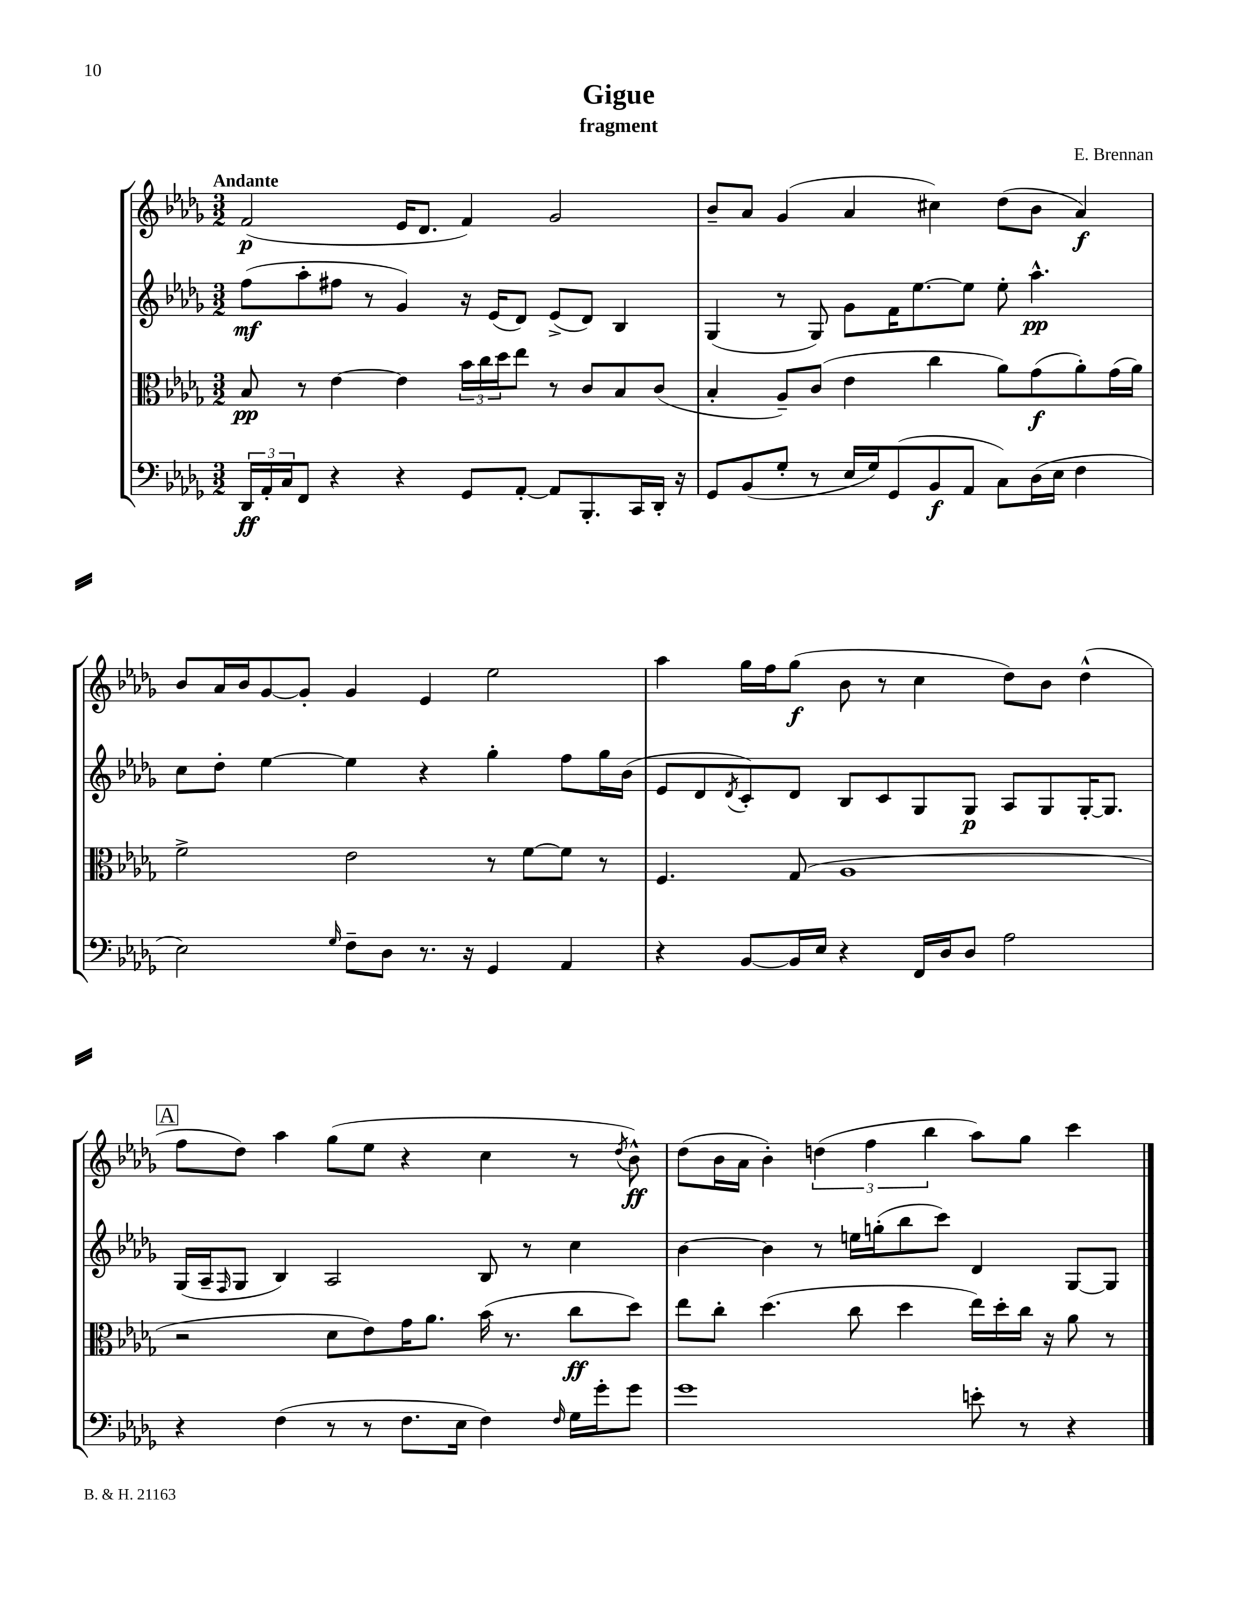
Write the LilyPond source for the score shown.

\header { title = "Gigue" composer = "E. Brennan" subtitle = "fragment" }
<<
\new StaffGroup <<
\new Staff = "s0" {
    \clef treble \key des \major \numericTimeSignature \time 3/2 \tempo "Andante"
    f'2\p( ees'16 des'8. f'4) ges'2 |
    bes'8-- aes'8 ges'4( aes'4 cis''4) des''8( bes'8 aes'4\f) |
    bes'8 aes'16 bes'16 ges'8~ ges'8-. ges'4 ees'4 ees''2 |
    aes''4 ges''16 f''16 ges''8\f( bes'8 r8 c''4 des''8) bes'8 des''4-^( |
    \mark \markup { \box "A" } f''8 des''8) aes''4 ges''8( ees''8 r4 c''4 r8 \acciaccatura { des''8 } bes'8-^\ff) |
    des''8( bes'16 aes'16 bes'4-.) \tuplet 3/2 { d''4( f''4 bes''4 } aes''8) ges''8 c'''4 \bar "|." |
}
\new Staff = "s1" {
    \clef treble \key des \major \numericTimeSignature \time 3/2
    f''8\mf( aes''8-. fis''8 r8 ges'4) r16 ees'16( des'8) ees'8->( des'8) bes4 |
    ges4( r8 ges8) ges'8 f'16 ees''8.~ ees''8 ees''8-. aes''4.-^\pp |
    c''8 des''8-. ees''4~ ees''4 r4 ges''4-. f''8 ges''16 bes'16( |
    ees'8 des'8 \acciaccatura { des'8 } c'8-.) des'8 bes8 c'8 ges8 ges8\p aes8 ges8 ges16~-. ges8. |
    \mark \markup { \box "A" } ges16( aes16-- \grace { f16 } ges8 bes4) aes2 bes8 r8 c''4 |
    bes'4~ bes'4 r8 e''16 g''16-.( bes''8 c'''8) des'4 ges8~ ges8 \bar "|." |
}
\new Staff = "s2" {
    \clef alto \key des \major \numericTimeSignature \time 3/2
    bes8\pp r8 ees'4~ ees'4 \tuplet 3/2 { bes'16 c''16 des''16 } ees''8 r8 c'8 bes8 c'8( |
    bes4-. aes8--) c'8( ees'4 c''4 aes'8) ges'8\f( aes'8-.) ges'16( aes'16) |
    f'2-> ees'2 r8 f'8~ f'8 r8 |
    f4. ges8( aes1 |
    \mark \markup { \box "A" } r2 des'8 ees'8) ges'16 aes'8. bes'16( r8. c''8\ff des''8) |
    ees''8 c''8-. des''4.( c''8 des''4 ees''16) des''16-. c''16 r16 aes'8 r8 \bar "|." |
}
\new Staff = "s3" {
    \clef bass \key des \major \numericTimeSignature \time 3/2
    \tuplet 3/2 { des,16\ff aes,16-. c16 } f,8 r4 r4 ges,8 aes,8~-. aes,8 bes,,8.-. c,16 des,16-. r16 |
    ges,8 bes,8( ges8-. r8 ees16 ges16) ges,8( bes,8\f aes,8 c8) des16( ees16 f4 |
    ees2) \grace { ges16 } f8-- des8 r8. r16 ges,4 aes,4 |
    r4 bes,8~ bes,16 ees16 r4 f,16 des16 des8 aes2 |
    \mark \markup { \box "A" } r4 f4( r8 r8 f8. ees16 f4) \grace { f16 } ges16 ges'16-. ges'8 |
    ges'1 e'8-. r8 r4 \bar "|." |
}
>>
>>
\layout { \context { \Score \remove "Bar_number_engraver" } }
